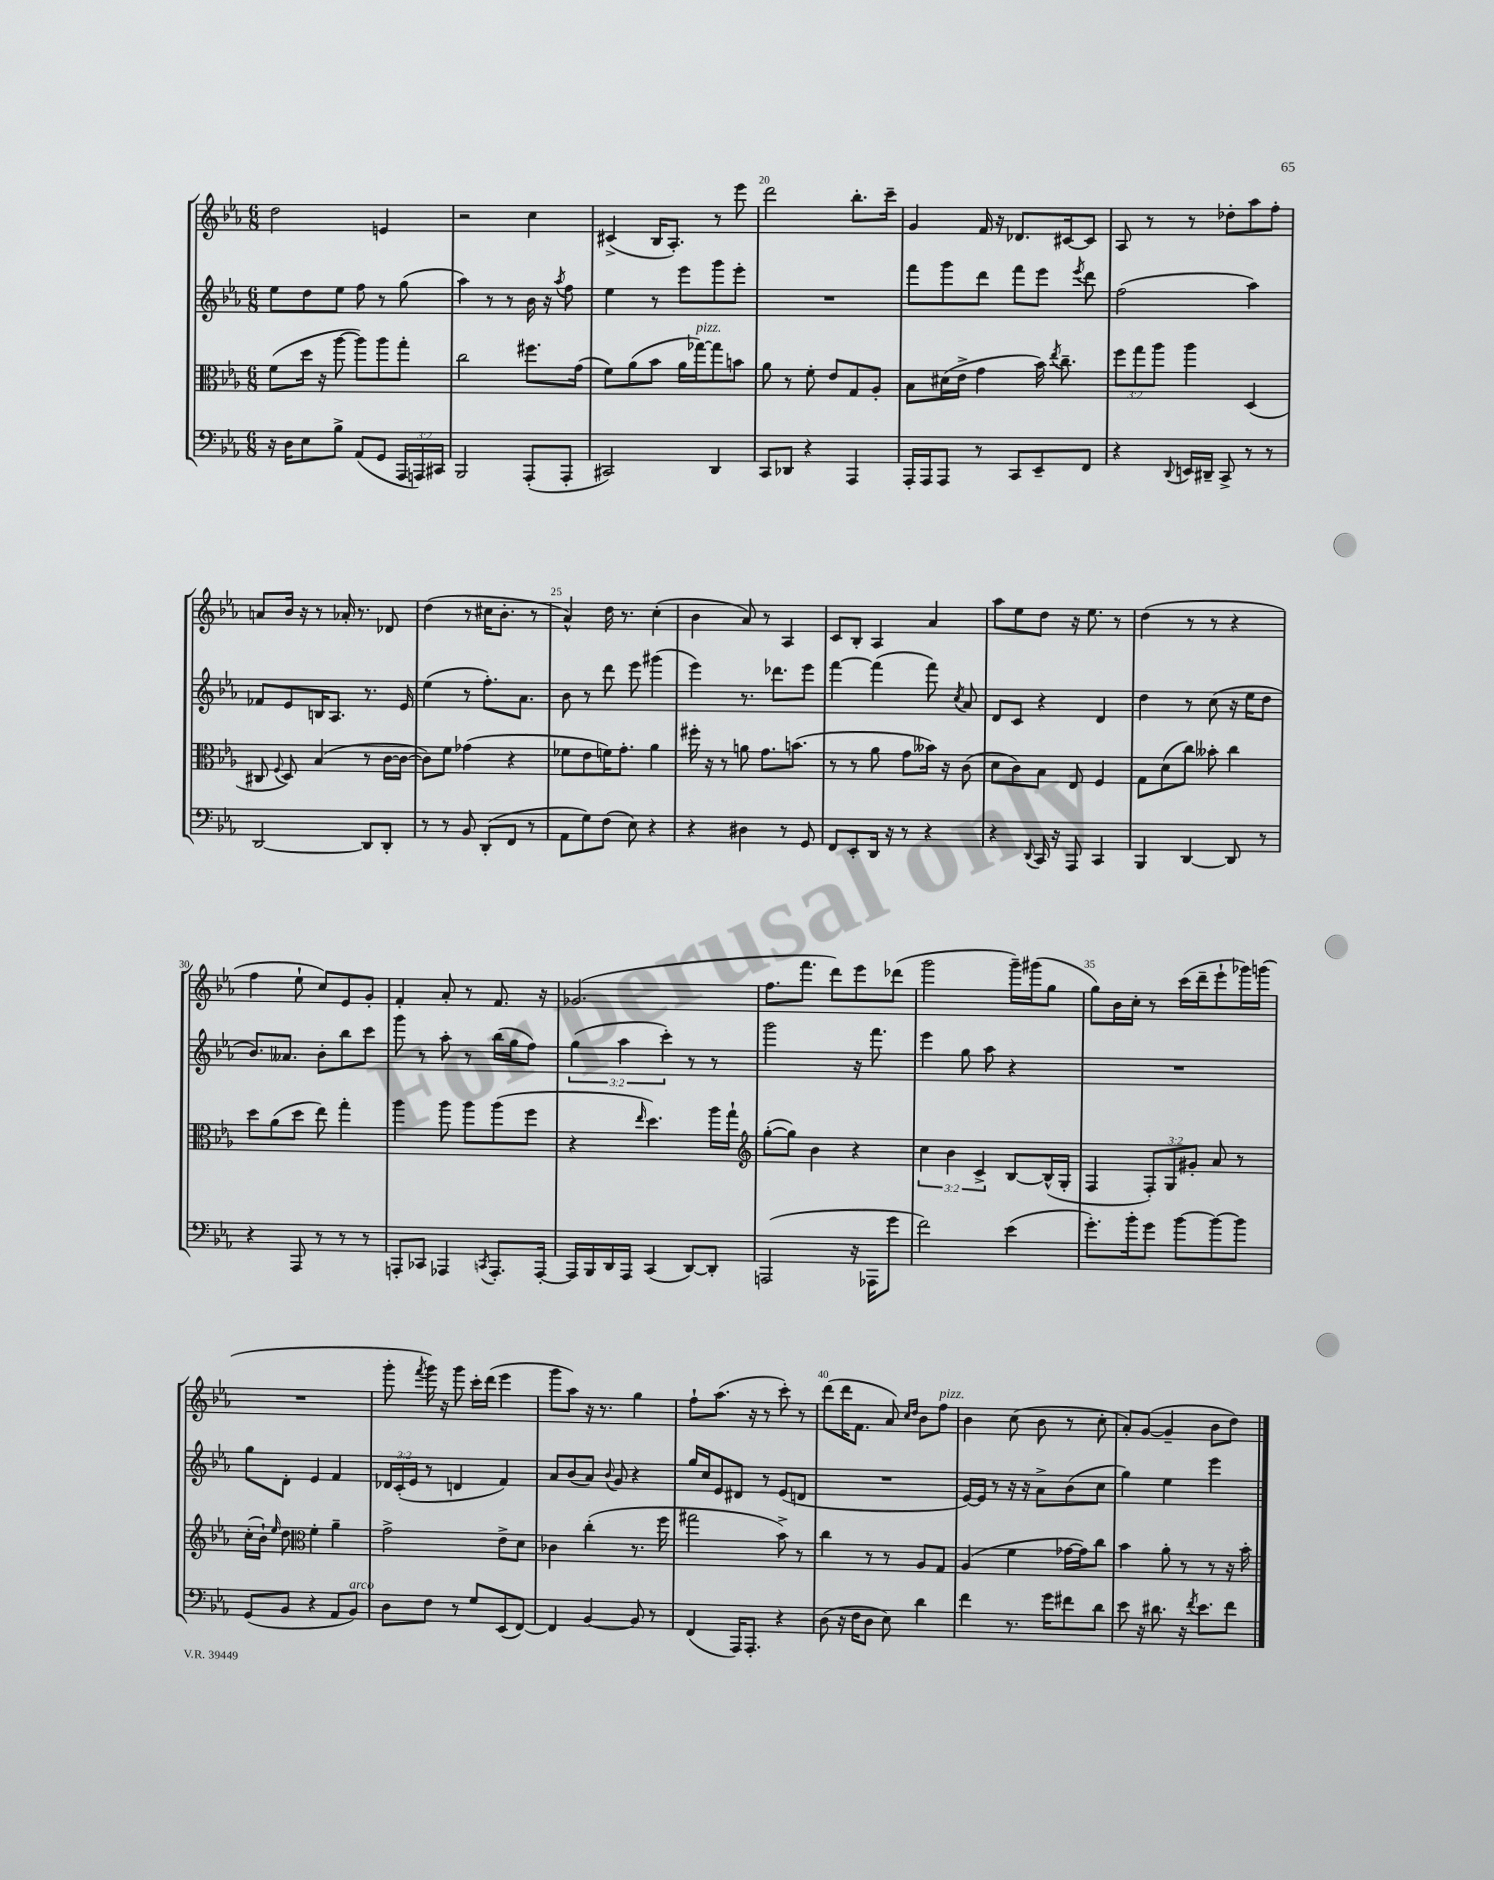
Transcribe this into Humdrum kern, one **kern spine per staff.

**kern	**kern	**kern	**kern
*staff4	*staff3	*staff2	*staff1
*clefF4	*clefC3	*clefG2	*clefG2
*k[b-e-a-]	*k[b-e-a-]	*k[b-e-a-]	*k[b-e-a-]
*M6/8	*M6/8	*M6/8	*M6/8
16r	(8f	8ee-	2dd
16D	.	.	.
8E-	16dd	8dd	.
.	16r	.	.
8B-^	[8aa-	8ee-	.
(8AA-	8aa-])	8ff	.
8GG	8aa-	8r	4e
24AAA-	8gg'	(8gg	.
24AAA)	.	.	.
24CC#	.	.	.
=	=	=	=
2BBB-	2cc	4aa-)	2r
.	.	8r	.
.	.	8r	.
(8AAA-'	8.ff#	16b-	4cc
.	.	16r	.
.	.	8qaa-	.
8AAA-'	.	8ff	.
.	(16g	.	.
=	=	=	=
2CC#)	8f)	4ee-	(4c#^
.	(8a-	.	.
.	8b-	8r	16B-
.	.	.	8.A-')
.	16a-	8eee-	.
.	[16gg-)	.	.
4DD	8gg-]	8ggg	8r
.	8b	8eee-'	8eee-
=	=	=	=
8CC	8a-	2.r	2ddd
8DD-	8r	.	.
4r	8f'	.	.
.	8e-	.	.
4AAA-	8G	.	8.bb-'
.	8A-'	.	.
.	.	.	16ccc~
=	=	=	=
16AAA-'	8B-	8fff	4g
16AAA-	.	.	.
8AAA-	(16d#	8ggg	.
.	16e-^	.	.
8r	4g	8ddd	16f
.	.	.	16r
8CC	.	8fff	8.d-
8EE-~	16b-)	8eee-	.
.	8qee-	.	.
.	8.cc~	.	[16c#
.	.	8qeee-	.
8FF	.	8ddd	8c#]
=	=	=	=
4r	12ff	(2ff	8A-
.	12gg	.	.
.	.	.	8r
.	12aa-	.	.
8qqDD	.	.	.
16EE	4aa-	.	8r
16DD#~	.	.	.
8CC^	.	.	8dd-'
8r	(4D	4aa-)	8aa-
8r	.	.	8ff'
=	=	=	=
[2DD	8C#	8f-	8a
.	8qqF	.	.
.	8D)	8e-	16b-
.	.	.	16r
.	(4B-	16B	8r
.	.	8.A-	.
.	.	.	16a-'
.	.	.	8.r
8DD]	8r	8.r	.
8DD'	[16c	.	8d-
.	16c_	16e-	.
=	=	=	=
8r	8c])	(4ee-	(4dd
8r	8f	.	.
8BB-	(4g-	8r	8r
(8DD'	.	8.ff')	16cc#
.	.	.	8.b-'
8FF	4r	.	.
.	.	8.a-	.
8r	.	.	8r
=	=	=	=
8AA-	8f-	8b-	4a-^^)
8G)	8e-	8r	.
(8F	16f)	8ddd	16dd
.	8.g'	.	8.r
8E-)	.	8eee-	.
4r	4a-	(4ggg#	(4cc'
=	=	=	=
4r	16ff#'	4eee-)	4b-
.	16r	.	.
.	8r	.	.
4D#	8a	8.r	8a-)
.	8.g	.	8r
.	.	8.ddd-	.
8r	.	.	4A-
.	(8.b	.	.
8GG	.	8eee-	.
=	=	=	=
8FF	8r	[4fff	8c
8EE-'	8r	.	8B-'
16DD	8a-	(4fff]	4A-
16r	.	.	.
8r	8g	.	.
4r	16b--)	8fff)	4a-
.	16r	.	.
.	.	8qcc	.
.	(8c	8a-	.
=	=	=	=
4r	8d	8d	8aa-
.	8c)	8c	8ee-
8qqDD	.	.	.
16CC	8B-	4r	8dd
16r	.	.	.
8AAA-	8E-	.	16r
.	.	.	8.ee-
4CC	4F	4d	.
.	.	.	8r
=	=	=	=
4BBB-	8G	4dd	(4dd
.	(8d	.	.
[4DD	8cc)	8r	8r
.	8b--'	(8cc	8r
8DD]	4cc	16r	4r
.	.	16ee-	.
8r	.	8dd	.
=	=	=	=
4r	8dd	8.b-)	4ff
.	(8a-	.	.
.	.	8.a--	.
8AAA-	8dd	.	8ee-`
8r	8ee-)	8b-'	8cc)
8r	4gg'	8bb-	8e-
8r	.	8ccc	8g'
=	=	=	=
8AAA'	4aa-	8ggg	4f'
8CC-	.	8r	.
4AAA-	8aa-	8aa-'	8a-'
.	8aa-	8r	8r
8qCC	.	.	.
8.AAA-'	(8aa-	(16bb-	8.f
.	.	16gg	.
.	8ff	8ff)	.
[16AAA-'	.	.	16r
=	=	=	=
16AAA-]	4r	(6gg	(2.g-
16BBB-	.	.	.
16DD	.	.	.
.	.	6aa-	.
16AAA-	.	.	.
.	16qqee-	.	.
(4CC	4.dd)	.	.
.	.	6ccc')	.
[8DD)	.	8r	.
8DD']	16aa-	8r	.
.	16gg`	.	.
=	=	=	=
*	*clefG2	*	*
(2AAA	([8gg'	2ggg	8.ff
.	8gg])	.	.
.	.	.	8.fff
.	4b-	.	.
.	.	.	8ddd)
16r	4r	16r	8eee-
16AAA-	.	8.fff	.
8g	.	.	(8ddd-
=	=	=	=
2f)	6cc	4eee-	2ggg
.	6b-	.	.
.	.	8gg	.
.	6c^	.	.
.	.	8aa-	.
(4e-	[8B-	4r	16ggg~)
.	.	.	(16ggg#
.	(16B-^^]	.	8gg
.	16G'	.	.
=	=	=	=
8.g')	4F	2.r	8gg)
.	.	.	16b-
16b-'	.	.	16cc'
8g	12F')	.	8r
.	12G	.	.
[8b-	.	.	(16ccc
.	12g#'	.	.
.	.	.	16ddd~
8b-_	8a-	.	8eee-`
8b-]	8r	.	16ggg-)
.	.	.	(16ggg
=	=	=	=
(8GG	(16cc'	8gg	2.r
.	16b-`)	.	.
.	16qqee-	.	.
8BB-	8dd	8d'	.
*	*clefC3	*	*
4r	4f'	4e-	.
8AA-	4a-~	4f	.
8BB-)	.	.	.
=	=	=	=
8D	2g^	24d-	8ggg'
.	.	(24c'	.
.	.	24e-	.
.	.	.	8qfff
8F	.	8r	16ggg)
.	.	.	16r
8r	.	4d	8ggg
8G	.	.	16ccc'
.	.	.	(16ddd
(8EE-	8e-^	4f)	4eee-
[8FF)	8d	.	.
=	=	=	=
4FF]	4c-	8a-	8ggg
.	.	(8b-	8aa-)
[4BB-	(4cc'	8a-)	16r
.	.	.	8.r
.	.	8qqb-	.
.	.	8g	.
8BB-]	8.r	4r	4gg
8r	.	.	.
.	16ff	.	.
=	=	=	=
(4FF	2gg#	16gg	8ff`
.	.	16cc	.
.	.	8e-	(8.aa-
16AAA-)	.	8d#	.
8.AAA-'	.	.	16r
.	.	8r	8r
4r	8b-^)	(8e-	8ccc')
.	8r	8d	8r
=	=	=	=
(8D	4cc	2.r	(8ddd
16r	.	.	16ddd
16F	.	.	8.f
8D	8r	.	.
8E-)	8r	.	8a-)
.	.	.	16qqcc
.	.	.	16qqdd
4d	8A-	.	8b-
.	8G	.	8ff
=	=	=	=
4f	(4A-	[16e-)	4b-
.	.	16e-]	.
.	.	8r	.
8.r	4f	16r	(8cc
.	.	16r	.
.	.	8a-^	8b-
16g	.	.	.
8f#	[16g-	(8b-	8r
.	16g-])	.	.
8d	8cc	8cc	8cc'
=	=	=	=
8e-	4b-	4gg)	8a-')
16r	.	.	([8g
8.d#	.	.	.
.	8a-'	4ee-	4g~]
16r	8r	.	.
8qf	.	.	.
8.e-	.	.	.
.	8r	4eee-	8b-
8f	16r	.	8dd)
.	16b-'	.	.
==	==	==	==
*-	*-	*-	*-
